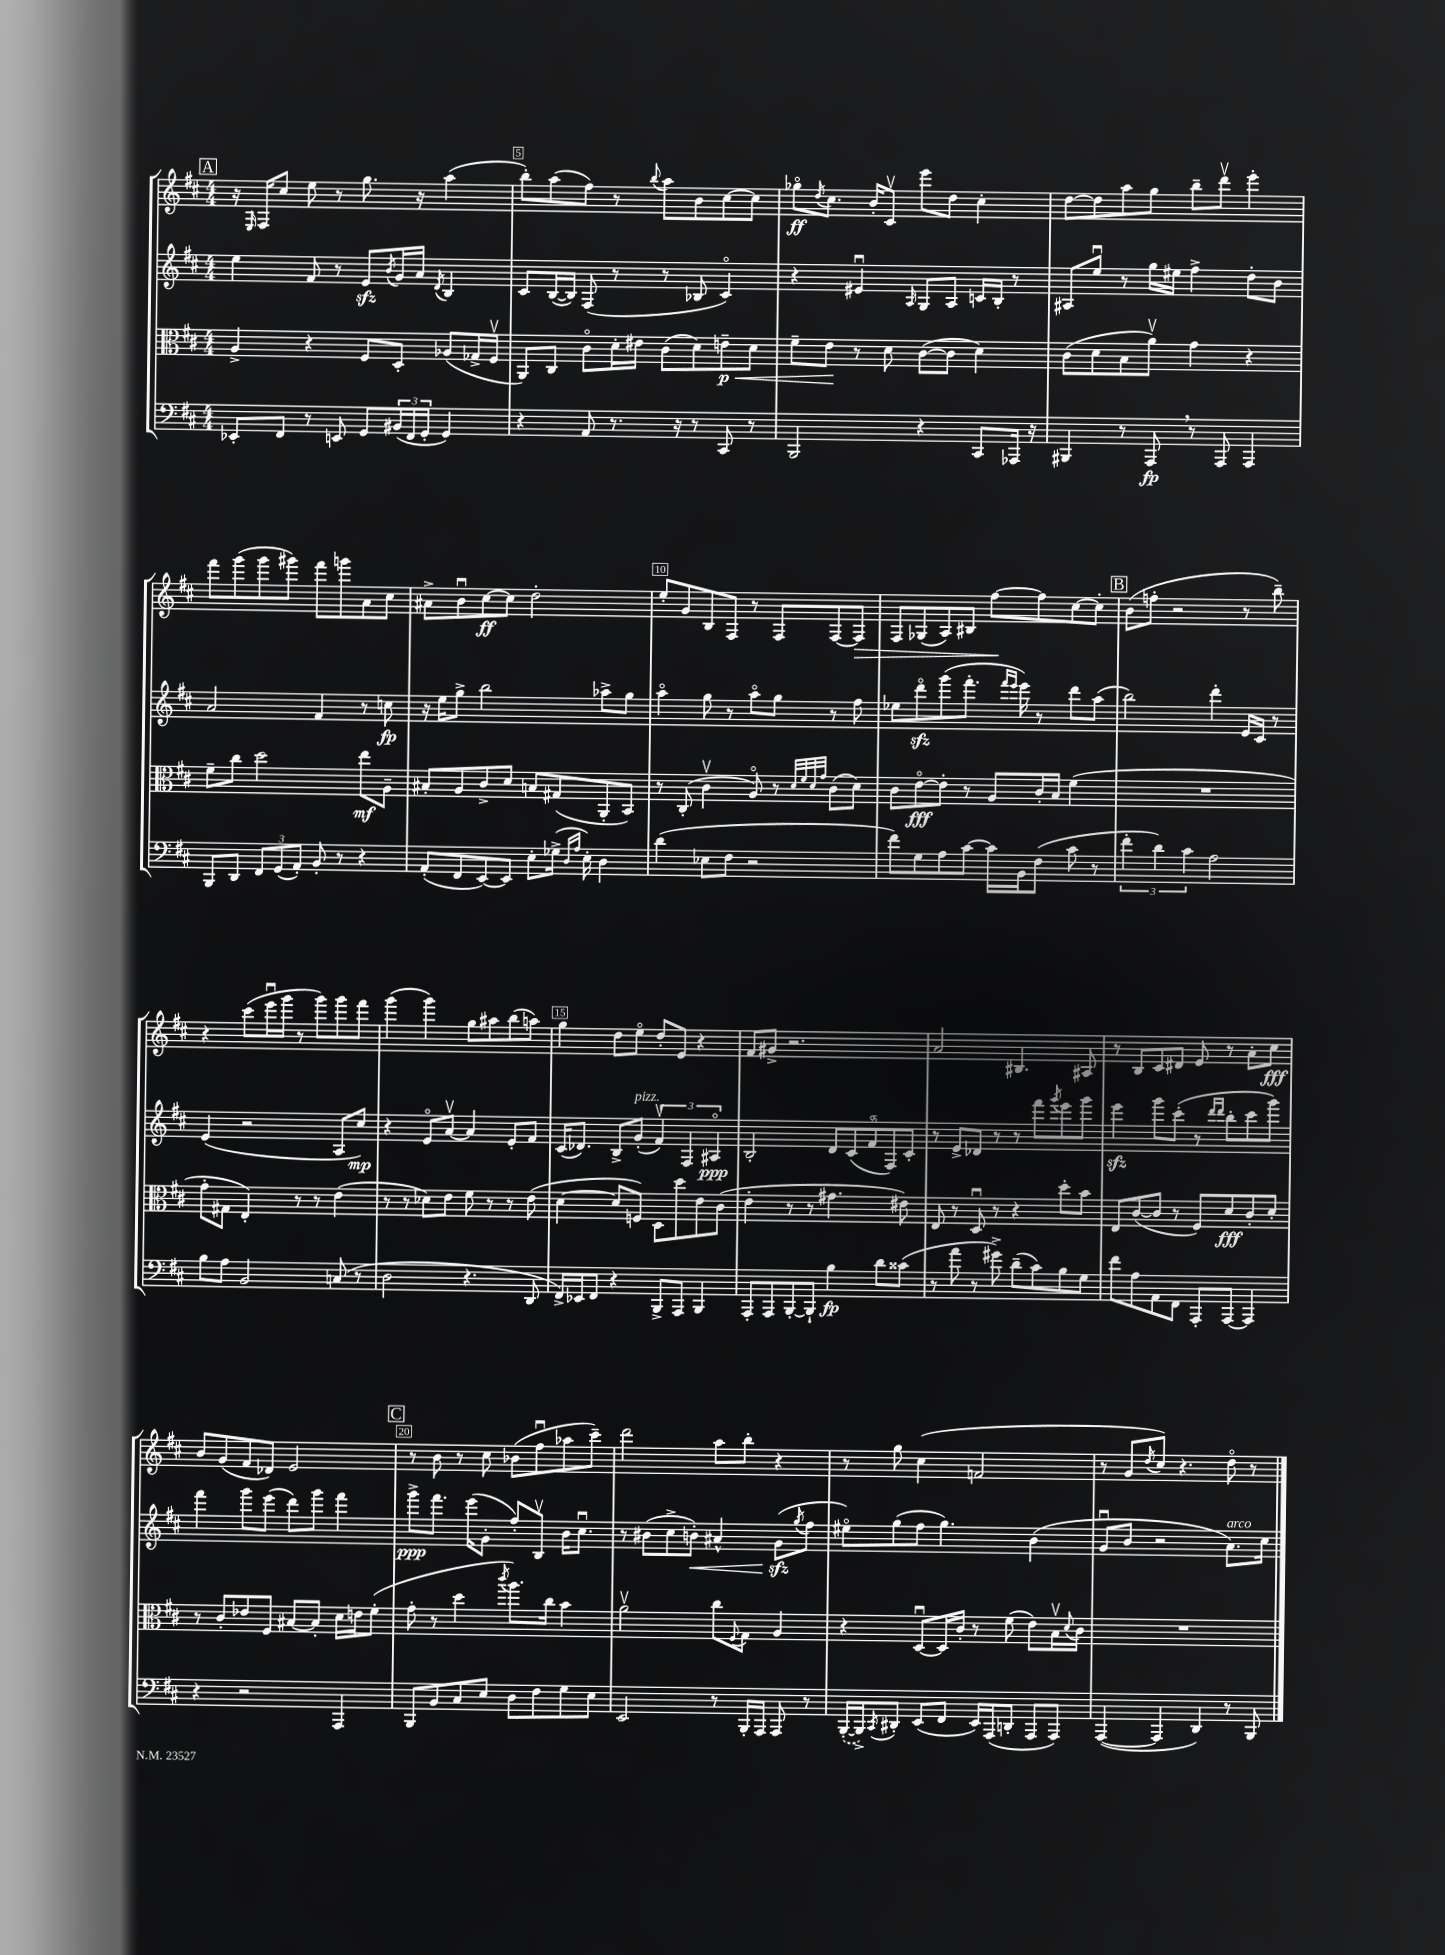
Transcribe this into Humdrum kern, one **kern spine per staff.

**kern	**kern	**kern	**kern
*staff4	*staff3	*staff2	*staff1
*clefF4	*clefC3	*clefG2	*clefG2
*k[f#c#]	*k[f#c#]	*k[f#c#]	*k[f#c#]
*M4/4	*M4/4	*M4/4	*M4/4
8EE-'	4A^	4ee	16r
.	.	.	16qqE
.	.	.	16F#
8FF#	.	.	8cc#
8r	4r	8f#	8ee
8EE	.	8r	8r
8GG	8F#	8e	8.gg
.	.	8qb	.
(24BB#	8D'	16g	.
24FF#	.	.	.
.	.	16a	16r
24GG'	.	.	.
.	.	8qd	.
4GG)	(8A-	4B	(4aa
.	16G-^	.	.
.	16F#v	.	.
=	=	=	=
4r	8AA)	8c#	8bb')
.	8C#	([16B	(8aa
.	.	16B])	.
8AA	8c#o	(8F#	8ff#)
8.r	16d'	8r	8r
.	16e#	.	.
.	.	.	8qqbb
.	(8c#	8r	8aa
16r	.	.	.
8r	8d)	8B-	8b
8CC#	8e~	4c#o)	[8cc#
8r	8d	.	8cc#]
=	=	=	=
2BBB	8f#~	4r	8gg-o
.	.	.	8qdd
.	8e	.	8.cc#
.	8r	4e#u	.
.	.	.	16b'
.	8d	.	8c#v
.	.	16qqA	.
4r	([8c#	8G	8eee
.	8c#]	8A	8dd
8CC#	4d)	16c	4cc#'
.	.	16B'	.
16AAA-	.	8r	.
16r	.	.	.
=	=	=	=
4BBB#	(8c#	8A#	[8dd
.	8d	8eeu	8dd]
8r	8B	8r	8aa
8AAA	8av)	16gg	8gg
.	.	16ee#	.
8r	4g	4ff#^	8bb~
8AAA	.	.	8dddv
4AAA	4r	8dd'	4eee'
.	.	8b	.
=	=	=	=
8BBB	8f#~	2a	8fff#
8DD	8cc#	.	(8ggg
12FF#	2dd	.	8ggg
(12GG	.	.	.
.	.	.	8ggg#)
12AA')	.	.	.
8BB'	.	4f#	8fff#
8r	.	.	8ggg
4r	8ee	8r	8a
.	8A~	8cc	8cc#
=	=	=	=
(8AA'	8B#'	16r	8a#^
.	.	16ee	.
8FF#	8A	8gg^	8bu
[8EE)	8c#^	2bb	[8cc#
8EE]	8d	.	8cc#]
8E'	8B	.	2dd'
(16G-^	(8G#	.	.
16qqD	.	.	.
16qqA	.	.	.
16E')	.	.	.
4D	8AA'	8aa-^	.
.	8BB)	8gg	.
=	=	=	=
(4d	8r	4aao	8ee'
.	(8C#'	.	8g
8E-	4c#v	8gg	8B
8F#	.	8r	8F#
2r	8Ao)	8aao	8r
.	8r	8gg	8F#
.	32qqd	.	.
.	32qqf#	.	.
.	32qqd	.	.
.	32qqg	.	.
.	(8c#	8r	[8F#
.	8d)	8ff#	8F#]
=	=	=	=
8f#)	8c#	8ee-	8F#
8G	[8eo	8dddo	(8G-
8A	8e']	(8ggg	8A)
[8c#	8r	8.fff#'	8B#
16c#]	8A	.	[8ff#
.	.	16qqfff#	.
.	.	16qqeee	.
16BB	.	16eee)	.
(8F#	16c#'	8r	8ff#]
.	16B	.	.
8c#	(4f#	8ddd	[8cc#
8r	.	(8aa	8cc#']
=	=	=	=
6f#'	1r	2bb)	(8b
.	.	.	8ff'
6d)	.	.	.
.	.	.	2r
6c#	.	.	.
2A	.	4ddd'	.
.	.	16e	8r
.	.	16c#	.
.	.	8r	8bb~)
=	=	=	=
8B	8g'	(4e	4r
8A	8G#	.	.
2BB	4E')	2r	(8ccc#
.	.	.	16eeeu
.	.	.	16ggg
.	8r	.	8r
.	8r	.	8ggg)
(8C	(4e	8A	8ggg
8r	.	8cc#)	8fff#
=	=	=	=
2D	8r	4r	(4ggg
.	8r	.	.
.	8d-)	8eo	4ggg)
.	8e	[8av	.
4.r	8f#	4a]	8gg
.	8r	.	8aa#
.	8r	8e'	(8bb
8DD	(8e	8f#	8aa)
=	=	=	=
16FF#^)	[4d	(16c#	4gg
16EE-	.	8.d-)	.
8FF#	.	.	.
4r	8d]	8B^	8dd
.	8F)	(8g'	8eeo
8BBB^	8D	6f#v)	8dd'
8AAA	8dd	.	8e
.	.	6F#	.
4BBB	8e	.	4r
.	.	6A#o	.
.	(8c#	.	.
=	=	=	=
8AAA'	4e'	2B'	8f#
8AAA	.	.	8g#^
[8BBB'	8r	.	2.r
8BBB`]	8r	.	.
4B	4.g#	10d	.
.	.	(10c#	.
.	.	10f#o	.
8d	.	.	.
.	.	10F#)	.
(8c##	8e#)	.	.
.	.	10c#'	.
=	=	=	=
8r	8E	8r	2a
8a	8r	8e^	.
8r	8Du	8d-	.
8g#^)	8r	8r	.
(8d~	4r	8r	4.B#
8c#)	.	8fff#	.
.	.	8qggg	.
8B	8dd'	8eee	.
8G	8b	8ggg	8A#
=	=	=	=
8f#	8E	4eee	8r
8A	([8c#	.	8B
8AA	8c#]	8ggg	8c#
8FF#	8r	(8ccc#'	8d#
8AAA'	8F#)	8r	8e
.	.	16qqddd	.
.	.	16qqddd	.
[8AAA	8d	8bb'	8r
4AAA]	8c#'	8ccc#	8a'
.	8d'	8ggg)	8cc#
=	=	=	=
4r	8r	4fff#	8b
.	8c#'	.	(8g
2r	8e-	8ggg	8f#
.	8F#	(8eee	8d-)
.	[8B#	8ddd)	2e
.	8B#']	8ggg	.
4AAA	16d	4fff#	.
.	16e	.	.
.	(8f#'	.	.
=	=	=	=
8BBB	8g'	8ggg^	8r
8BB	8r	8.fff#	8b
8C#	4dd	.	8r
.	.	(16eee	.
8E	.	8g'	8cc#
.	8qccc#	.	.
8D	8.aa)	8ff#')	(8b-
8F#	.	8Bv	8ff#u
.	16cc#	.	.
8G	4b	16b	8aa-
.	.	8.cc#u	.
8E	.	.	8ccc#~)
=	=	=	=
2EE	2av	8r	2ddd
.	.	(8b#	.
.	.	8cc#^	.
.	.	8b')	.
8r	8cc#	4a#^^	8aa
.	8qqF#	.	.
16BBB'	8G	.	8bb'
16AAA	.	.	.
8AAA	4A	(8g	4r
.	.	8qgg	.
8r	.	8ff#	.
=	=	=	=
([16BBB'	4r	8ee#o)	8r
16BBB^])	.	.	.
8qCC#	.	.	.
8DD#'	.	(8gg	8gg
(8EE	[8Du	8ff#	(4cc#
8FF#	16D]	4.gg)	.
.	16c#'	.	.
16EE)	8r	.	2f
(16AAA	.	.	.
8DD'	(8f#	.	.
8AAA	8e)	(4b	.
8AAA)	16Bv	.	.
.	8qqd	.	.
.	16c#	.	.
=	=	=	=
([4AAA	1r	8gu	8r
.	.	8b	8g
.	.	.	8qdd
4AAA]	.	2r	8cc#)
.	.	.	4.r
4DD)	.	.	.
8r	.	8.a)	8ddo
8BBB	.	.	8r
.	.	16cc#	.
==	==	==	==
*-	*-	*-	*-
